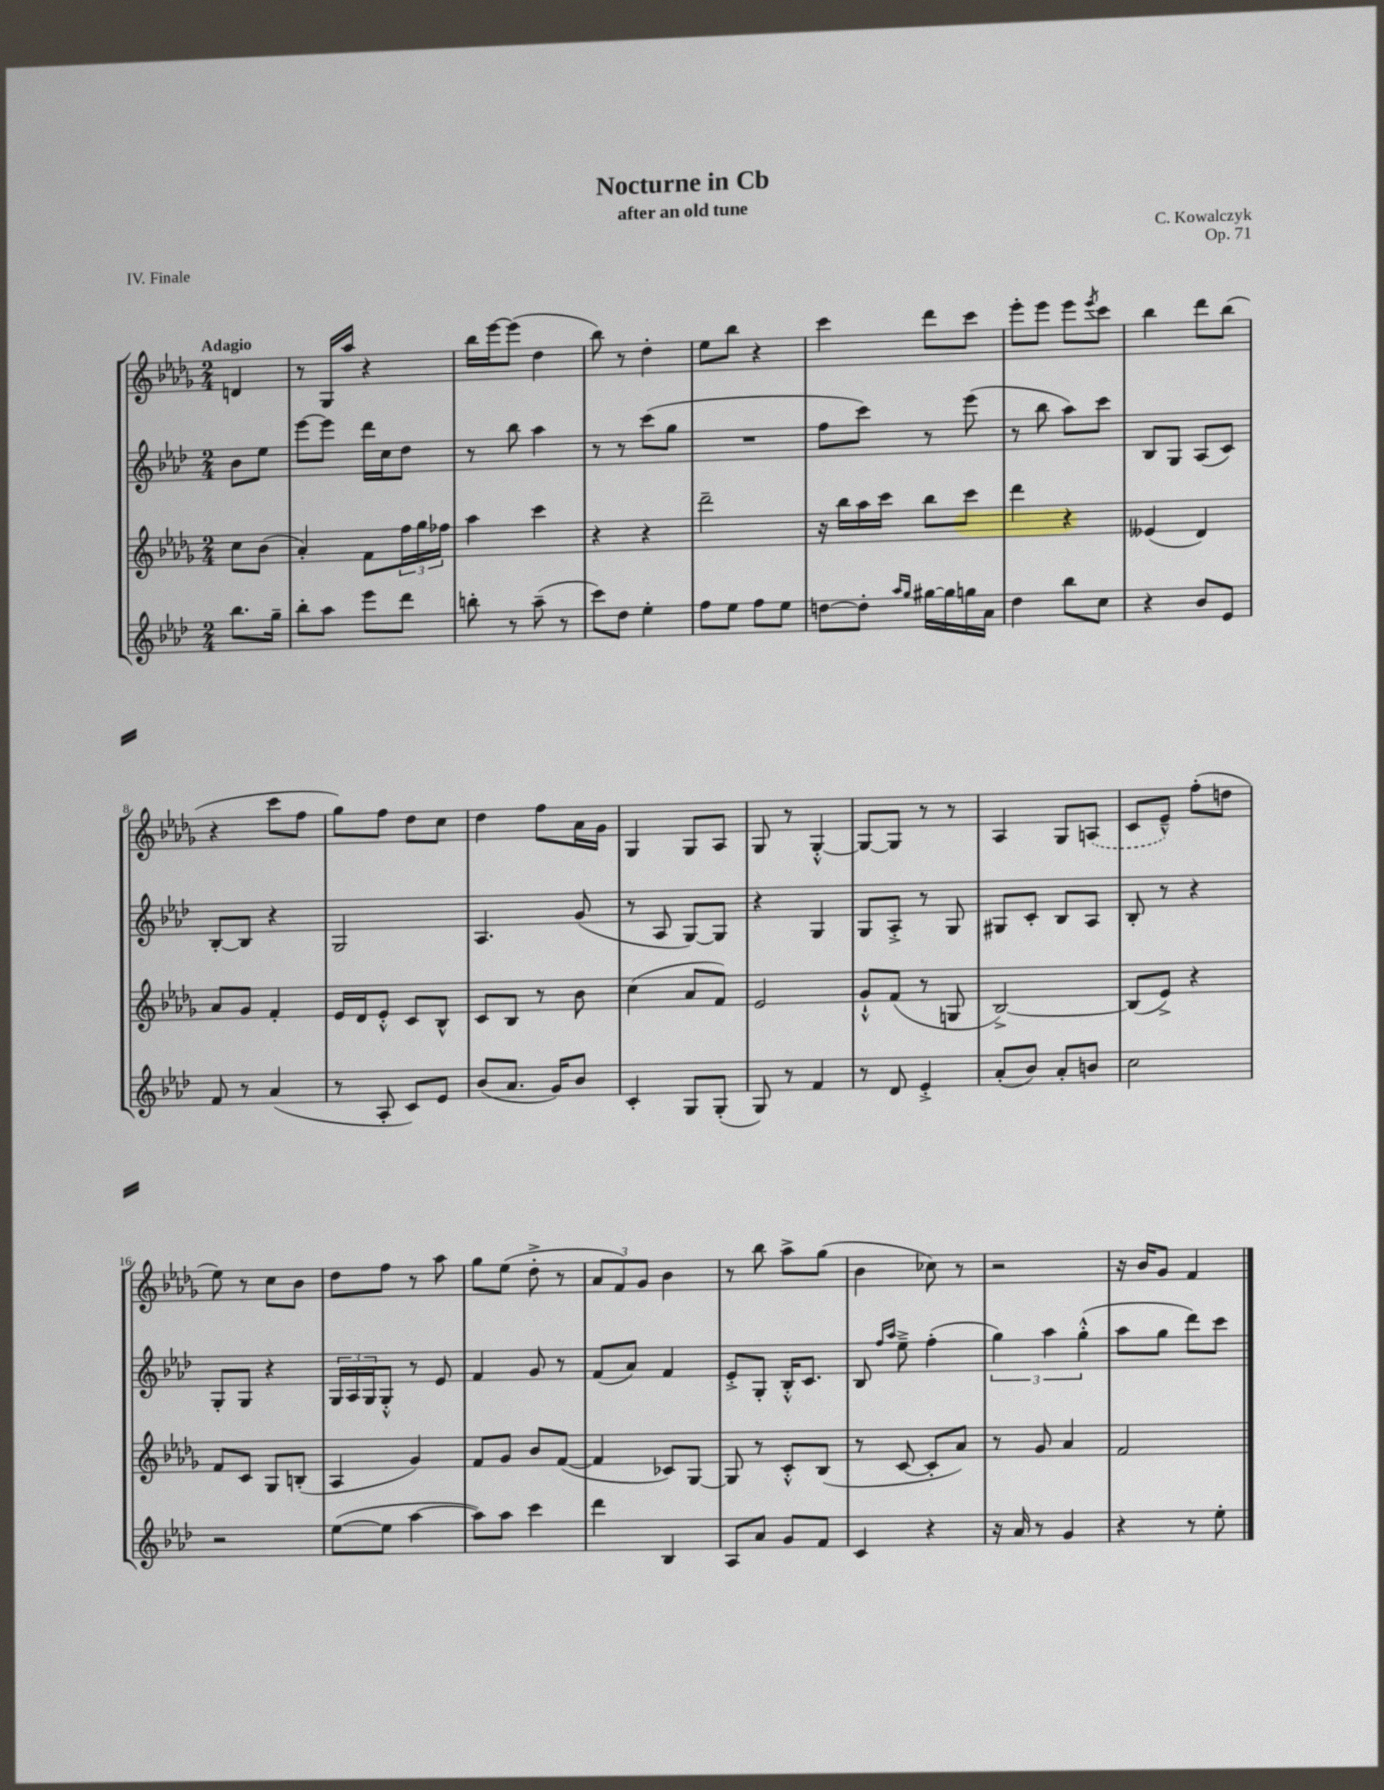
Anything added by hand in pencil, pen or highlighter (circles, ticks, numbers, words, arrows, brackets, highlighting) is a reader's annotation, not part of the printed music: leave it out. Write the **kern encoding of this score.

**kern	**kern	**kern	**kern
*staff4	*staff3	*staff2	*staff1
*clefG2	*clefG2	*clefG2	*clefG2
*k[b-e-a-d-]	*k[b-e-a-d-g-]	*k[b-e-a-d-]	*k[b-e-a-d-g-]
*M2/4	*M2/4	*M2/4	*M2/4
8.bb-	8cc	8b-	4d
.	(8b-	8ee-	.
16gg~	.	.	.
=	=	=	=
8bb-'	4a-')	[8eee-	8r
8aa-	.	8eee-]	16G-
.	.	.	16aa-
8eee-	8f	16ddd-	4r
.	.	16cc	.
8ddd-	24ff	8dd-	.
.	24gg-	.	.
.	24ff-	.	.
=	=	=	=
8bb'	4aa-	8r	16bb-
.	.	.	[16eee-
8r	.	8bb-	(8eee-]
(8aa-~	4ccc	4aa-	4dd-
8r	.	.	.
=	=	=	=
8ccc)	4r	8r	8bb-)
8dd-	.	8r	8r
4ee-'	4r	(8ccc	4dd-'
.	.	8gg	.
=	=	=	=
8ff	2ddd-~	2r	8ee-
8ee-	.	.	8bb-
8ff	.	.	4r
8ee-	.	.	.
=	=	=	=
[8dd	16r	8ff	4ccc
.	16bb-	.	.
8dd']	16aa-	8ccc)	.
.	16ccc	.	.
16qqaa-	.	.	.
16qqgg	.	.	.
[16gg#	8bb-	8r	8ddd-
16gg#]	.	.	.
16gg	8ccc	(8eee-	8ccc
16a-	.	.	.
=	=	=	=
4dd-	4ddd-	8r	8eee-'
.	.	8bb-	8eee-
8bb-	4r	8aa-)	8eee-
.	.	.	8qeee-
8cc	.	8ccc	8ccc
=	=	=	=
4r	(4e--	8B-	4bb-
.	.	8G	.
8b-	4d-)	(8A-	8ddd-
8e-	.	8c)	(8bb-
=	=	=	=
8f	8a-	[8B-'	4r
8r	8g-	8B-]	.
(4a-	4f'	4r	8ccc
.	.	.	8ff
=	=	=	=
8r	16e-	2G	8gg-)
.	16d-	.	.
8A-'	8e-'^^	.	8ff
8c)	8c	.	8dd-
8e-	8B-^^	.	8cc
=	=	=	=
(8b-	8c	4.A-	4dd-
8.a-	8B-	.	.
.	8r	.	8ff
16g)	.	.	.
8b-	8b-	(8g	16a-
.	.	.	16g-
=	=	=	=
4c'	(4cc	8r	4G-
.	.	8A-	.
8G	8a-	[8G)	8G-
(8G'	8f)	8G]	8A-
=	=	=	=
8G)	2e-	4r	8G-
8r	.	.	8r
4f	.	4G	[4G-'^^
=	=	=	=
8r	8g-`^^	8G	8G-_
8d-	(8f	8A-'^	8G-]
4e-'^	8r	8r	8r
.	8G	8G	8r
=	=	=	=
(8a-'	[2B-^)	8G#	4A-
8b-)	.	8c'	.
8a-'	.	8B-	8G-
8b	.	8A-	(8A
=	=	=	=
2cc	(8B-]	8B-'	8c
.	8e-^)	8r	8e-~^^)
.	4r	4r	(8ff'
.	.	.	8dd
=	=	=	=
2r	8f	8G'	8ee-)
.	8c	8G	8r
.	8G-	4r	8cc
.	(8B'	.	8b-
=	=	=	=
([8ee-	4A-	24G	8dd-
.	.	24A-	.
.	.	24G	.
8ee-]	.	8G'^^	8ff
[4aa-	4g-)	8r	8r
.	.	8e-	8aa-
=	=	=	=
8aa-])	8f	4f	8gg-
8aa-	8g-	.	(8ee-
4ccc	8b-	8g	8dd-'^
.	([8f	8r	8r
=	=	=	=
4ddd-	4f]	(8f	12a-
.	.	.	12f)
.	.	8a-)	.
.	.	.	12g-
4B-	8c-)	4f	4b-
.	[8G-	.	.
=	=	=	=
8A-	8G-]	8e-'^	8r
8a-	8r	8G'	8bb-
8g	8c'^^	16B-'^^	8aa-^
.	.	8.c	.
8f	(8B-	.	(8gg-
=	=	=	=
4c	8r	8B-	4b-
.	.	16qqff	.
.	.	16qqaa-	.
.	[8c	8ee-~^	.
4r	8c']	(4ff'	8cc-)
.	8a-)	.	8r
=	=	=	=
16r	8r	6gg)	2r
16a-	.	.	.
8r	8g-	.	.
.	.	6aa-	.
4g	4a-	.	.
.	.	(6gg'^^	.
=	=	=	=
4r	2f	8aa-	16r
.	.	.	16b-
.	.	8gg	8g-
8r	.	8ddd-)	4f
8ee-'	.	8ccc	.
==	==	==	==
*-	*-	*-	*-
